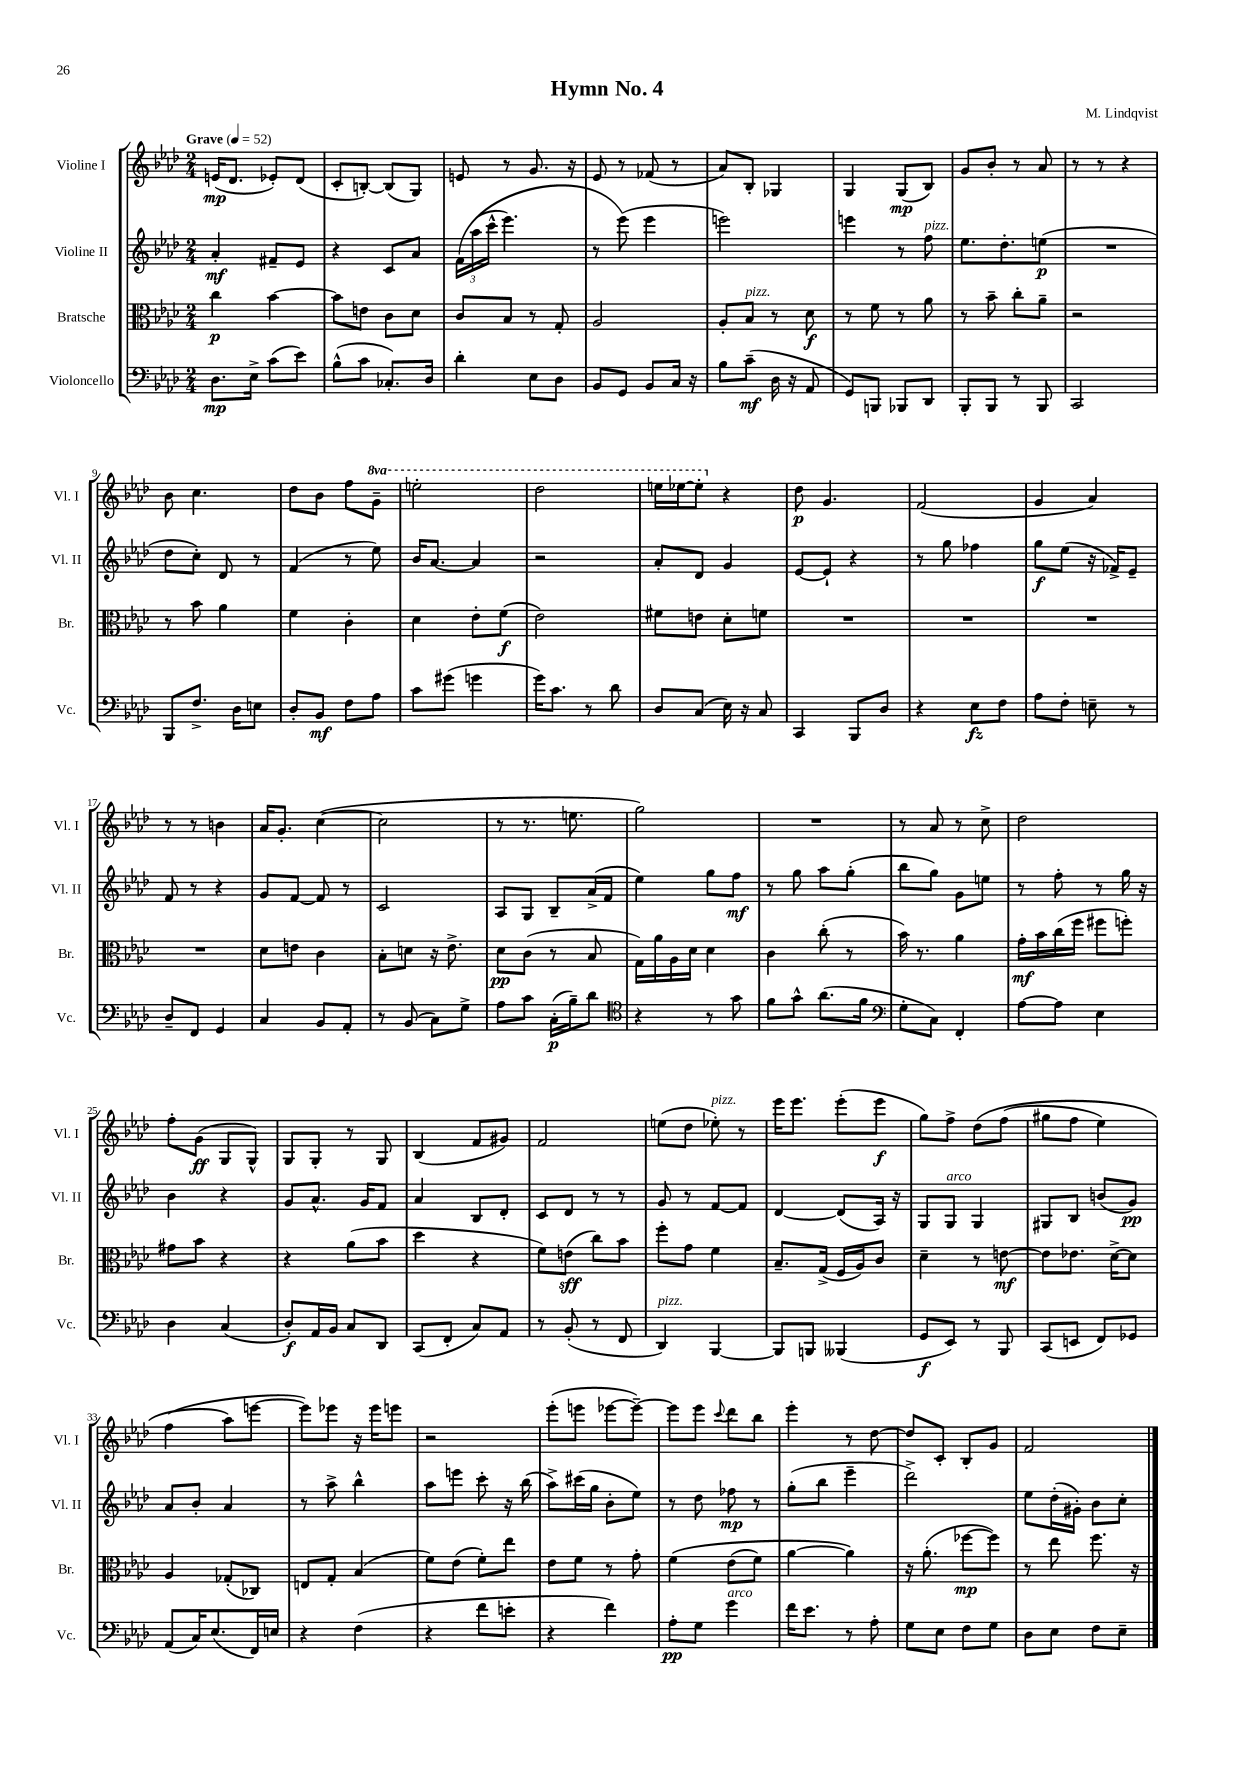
\header { title = "Hymn No. 4" composer = "M. Lindqvist" }
<<
\new StaffGroup <<
\new Staff = "s0" \with { instrumentName = "Violine I" shortInstrumentName = "Vl. I" } {
    \clef treble \key aes \major \numericTimeSignature \time 2/4 \set Staff.ottavationMarkups = #ottavation-simple-ordinals \tempo "Grave" 4 = 52
    e'16\mp( des'8. ees'8-.) des'8( |
    c'8-. b8~-.) b8( g8) |
    e'8 r8 g'8. r16 |
    ees'8 r8 fes'8( r8 |
    aes'8) bes8-. ges4 |
    g4 g8\mp( bes8) |
    g'8 bes'8-. r8 aes'8 |
    r8 r8 r4 |
    bes'8 c''4. |
    des''8 bes'8 f''8 \ottava #1 g''8-- |
    e'''2-. |
    des'''2 |
    e'''16 ees'''16~ ees'''8-. \ottava #0 r4 |
    des''8\p g'4. |
    f'2( |
    g'4 aes'4) |
    r8 r8 b'4 |
    aes'16 g'8.-. c''4~( |
    c''2 |
    r8 r8. e''8. |
    g''2) |
    R2 |
    r8 aes'8 r8 c''8-> |
    des''2 |
    f''8-. g'8\ff( g8 g8-^) |
    g8 g8-. r8 g8 |
    bes4( f'8 gis'8) |
    f'2 |
    e''8( des''8 ees''8-.^\markup { \italic "pizz." }) r8 |
    ees'''16 ees'''8. ees'''8-.( ees'''8\f |
    g''8) f''8-> des''8\( f''8( |
    gis''8 f''8 ees''4) |
    f''4( aes''8\) e'''8~ |
    e'''8) ees'''8 r16 ees'''16 e'''8 |
    r2 |
    ees'''8-.( e'''8 ees'''8~ ees'''8~--) |
    ees'''8 ees'''8 \appoggiatura { c'''8 } des'''8 bes''8 |
    ees'''4-. r8 des''8~ |
    des''8 c'8-. bes8-. g'8 |
    f'2 \bar "|." |
}
\new Staff = "s1" \with { instrumentName = "Violine II" shortInstrumentName = "Vl. II" } {
    \clef treble \key aes \major \numericTimeSignature \time 2/4
    aes'4-.\mf fis'8-- ees'8 |
    r4 c'8 aes'8 |
    \tuplet 3/2 { f'16\( aes''16( c'''16-^ } ees'''4.) |
    r8 ees'''8(\) ees'''4 |
    e'''2) |
    e'''4 r8 f''8^\markup { \italic "pizz." } |
    ees''8. des''8.-. e''8\p( |
    R2 |
    des''8 c''8-.) des'8 r8 |
    f'4( r8 ees''8) |
    bes'16 aes'8.~ aes'4 |
    r2 |
    aes'8-. des'8 g'4 |
    ees'8~ ees'8-! r4 |
    r8 g''8 fes''4 |
    g''8\f ees''8( r16 fes'16->) ees'8-- |
    f'8 r8 r4 |
    g'8 f'8~ f'8 r8 |
    c'2 |
    aes8 g8 bes8-- aes'16->( f'16 |
    ees''4) g''8 f''8\mf |
    r8 g''8 aes''8 g''8-.( |
    bes''8 g''8) g'8 e''8 |
    r8 f''8-. r8 g''16 r16 |
    bes'4 r4 |
    g'8 aes'8.-^ g'16 f'8 |
    aes'4 bes8 des'8-. |
    c'8 des'8 r8 r8 |
    g'8 r8 f'8~ f'8 |
    des'4~ des'8( aes16) r16 |
    g8 g8^\markup { \italic "arco" } g4 |
    gis8 bes8 b'8( g'8\pp) |
    aes'8 bes'8-. aes'4 |
    r8 aes''8-> bes''4-^ |
    aes''8 e'''8 c'''8-. r16 bes''16( |
    aes''8->) cis'''16( g''16 bes'8-. ees''8) |
    r8 des''8 fes''8\mp r8 |
    g''8-.( bes''8 ees'''4-- |
    des'''2->) |
    ees''8 des''16-.( gis'16-.) bes'8 c''8-. \bar "|." |
}
\new Staff = "s2" \with { instrumentName = "Bratsche" shortInstrumentName = "Br." } {
    \clef alto \key aes \major \numericTimeSignature \time 2/4
    c''4\p bes'4~ |
    bes'8 e'8 c'8 des'8 |
    c'8 bes8 r8 g8-. |
    aes2 |
    aes8-. bes8^\markup { \italic "pizz." } r8 des'8\f |
    r8 f'8 r8 aes'8 |
    r8 bes'8-- c''8-. aes'8-- |
    r2 |
    r8 bes'8 aes'4 |
    f'4 c'4-. |
    des'4 ees'8-. f'8\f( |
    ees'2) |
    fis'8 e'8 des'8-. f'8 |
    R2 |
    R2 |
    R2 |
    R2 |
    des'8 e'8 c'4 |
    bes8-. d'8 r16 ees'8.-> |
    des'8\pp c'8( r8 bes8 |
    g16) aes'16 aes16 des'16 des'4 |
    c'4 c''8-.( r8 |
    bes'16) r8. aes'4 |
    g'16-.\mf bes'16 c''16( f''16 fis''8 f''8-.) |
    gis'8 bes'8 r4 |
    r4 aes'8( bes'8 |
    des''4 r4 |
    f'8) e'8\sff( c''8) bes'8 |
    f''8-. g'8 f'4 |
    bes8.-- g16->( f16 aes16) c'8 |
    des'4-- r8 e'8~\mf |
    e'8 ees'8. des'16~-> des'8 |
    aes4 ges8-.( ces8) |
    e8 g8-. bes4( |
    f'8) ees'8( f'8-.) ees''8 |
    ees'8 f'8 r8 g'8-. |
    f'4\( ees'8( f'8) |
    aes'4~ aes'4\) |
    r16 aes'8.-.( fes''8~\mp fes''8) |
    r8 ees''8 f''8. r16 \bar "|." |
}
\new Staff = "s3" \with { instrumentName = "Violoncello" shortInstrumentName = "Vc." } {
    \clef bass \key aes \major \numericTimeSignature \time 2/4
    des8.\mp ees16-> c'8( ees'8) |
    bes8-^( c'8 ces8.-.) des16 |
    des'4-. ees8 des8 |
    bes,8 g,8 bes,8 c16 r16 |
    bes8 c'8--\mf( des16 r16 aes,8 |
    g,8) b,,8 bes,,8 des,8 |
    bes,,8-. bes,,8 r8 bes,,8 |
    c,2 |
    bes,,8 f8.-> des16 e8 |
    des8-. bes,8\mf f8 aes8 |
    c'8 gis'8( g'4 |
    g'16) c'8. r8 des'8 |
    des8 c8( ees16) r16 c8 |
    c,4 bes,,8 des8 |
    r4 ees8\fz f8 |
    aes8 f8-. e8-- r8 |
    des8-- f,8 g,4 |
    c4 bes,8 aes,8-. |
    r8 bes,8( c8) g8-> |
    aes8 c'8 c16-.\p( bes16--) des'8 |
    \clef tenor r4 r8 g'8 |
    f'8 g'8-^ aes'8.( f'16 |
    \clef bass g8-. c8) f,4-. |
    aes8~ aes8 ees4 |
    des4 c4( |
    des8-.\f) aes,16 bes,16 c8 des,8 |
    c,8( f,8-. c8) aes,8 |
    r8 bes,8-.( r8 f,8 |
    des,4^\markup { \italic "pizz." }) bes,,4~ |
    bes,,8 b,,8 beses,,4( |
    g,8\f ees,8) r8 bes,,8 |
    c,8( e,8 f,8) ges,8 |
    aes,8( c16) ees8.( f,16) e16 |
    r4 f4( |
    r4 f'8 e'8-. |
    r4 f'4) |
    aes8-.\pp g8 g'4^\markup { \italic "arco" } |
    f'16 ees'8. r8 aes8-. |
    g8 ees8 f8 g8 |
    des8 ees8 f8 ees8-- \bar "|." |
}
>>
>>
